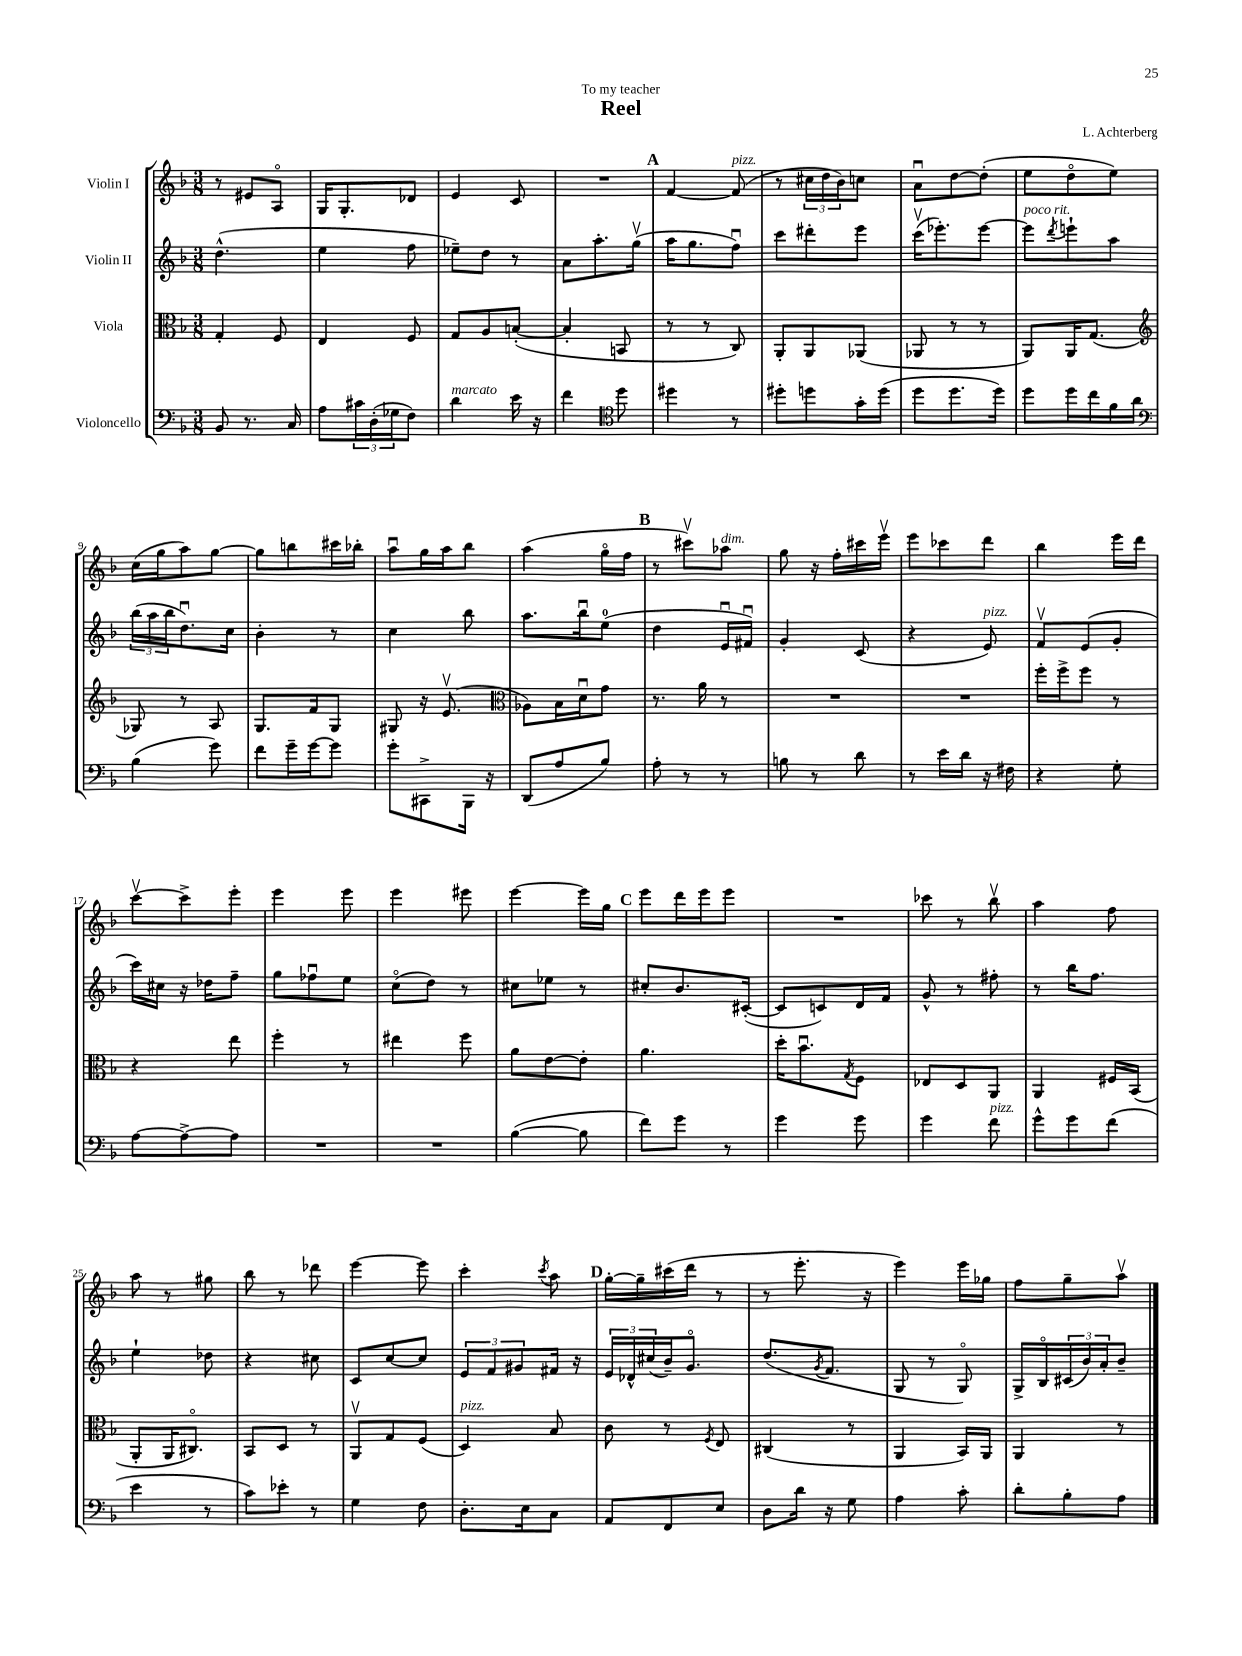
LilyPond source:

\header { title = "Reel" composer = "L. Achterberg" dedication = "To my teacher" }
<<
\new StaffGroup <<
\new Staff = "s0" \with { instrumentName = "Violin I" } {
    \clef treble \key f \major \numericTimeSignature \time 3/8
    r8 eis'8 a8\flageolet |
    g16 g8.-. des'8 |
    e'4 c'8 |
    R4. |
    \mark \markup { \bold "A" } f'4~ f'8^\markup { \italic "pizz." }( |
    r8 \tuplet 3/2 { cis''16 d''16 bes'16) } c''8 |
    a'8\downbow d''8~ d''8-.( |
    e''8 d''8\flageolet e''8) |
    c''16( g''16 a''8) g''8~ |
    g''8 b''8 cis'''16 bes''16-. |
    a''8\downbow g''16 a''16 bes''8 |
    a''4( g''16\flageolet f''16 |
    \mark \markup { \bold "B" } r8 cis'''8\upbow) aes''8^\markup { \italic "dim." } |
    g''8 r16 f''16-. cis'''16 e'''16\upbow |
    e'''8 ces'''8 d'''8 |
    bes''4 e'''16 d'''16 |
    c'''8~\upbow c'''8-> e'''8-. |
    e'''4 e'''8 |
    e'''4 eis'''8 |
    e'''4~ e'''16 g''16 |
    \mark \markup { \bold "C" } e'''8 d'''16 e'''16 e'''8 |
    R4. |
    ces'''8 r8 bes''8\upbow |
    a''4 f''8 |
    a''8 r8 gis''8 |
    bes''8 r8 des'''8 |
    e'''4~ e'''8 |
    c'''4-. \acciaccatura { c'''8 } a''8 |
    \mark \markup { \bold "D" } g''16~-. g''16-- cis'''16( d'''16 r8 |
    r8 e'''8.-. r16 |
    e'''4) e'''16 ges''16 |
    f''8 g''8-- a''8\upbow \bar "|." |
}
\new Staff = "s1" \with { instrumentName = "Violin II" } {
    \clef treble \key f \major \numericTimeSignature \time 3/8
    d''4.-^( |
    e''4 f''8 |
    ees''8--) d''8 r8 |
    a'8 a''8.-. g''16\upbow( |
    \mark \markup { \bold "A" } a''16 g''8. f''8\downbow) |
    c'''8 dis'''8-. e'''8 |
    c'''16\upbow( ees'''8.-.) ees'''8~ |
    ees'''8^\markup { \italic "poco rit." } \acciaccatura { d'''8 } e'''8-! a''8 |
    \tuplet 3/2 { bes''16( a''16 bes''16 } d''8.\downbow) c''16 |
    bes'4-. r8 |
    c''4 bes''8 |
    a''8. bes''16\downbow e''8-0( |
    \mark \markup { \bold "B" } d''4 e'16\downbow fis'16\downbow) |
    g'4-. c'8( |
    r4 e'8^\markup { \italic "pizz." }) |
    f'8\upbow e'8( g'8-. |
    c'''16) cis''16 r16 des''16 f''8-- |
    g''8 fes''8\downbow e''8 |
    c''8\flageolet( d''8) r8 |
    cis''8 ees''8 r8 |
    \mark \markup { \bold "C" } cis''8-. bes'8. cis'16~-.( |
    cis'8 c'8) d'16 f'16 |
    g'8-^ r8 fis''8-. |
    r8 bes''16 f''8. |
    e''4-! des''8 |
    r4 cis''8 |
    c'8 c''8~ c''8 |
    \tuplet 3/2 { e'8 f'8 gis'8 } fis'16 r16 |
    \mark \markup { \bold "D" } \tuplet 3/2 { e'16 des'16-^ cis''16( } bes'16--) g'8.\flageolet |
    d''8.( \acciaccatura { g'8 } f'8. |
    g8 r8 g8\flageolet) |
    g16-> bes16\flageolet \tuplet 3/2 { cis'16( bes'16) a'16-. } bes'8-- \bar "|." |
}
\new Staff = "s2" \with { instrumentName = "Viola" } {
    \clef alto \key f \major \numericTimeSignature \time 3/8
    g4-. f8 |
    e4 f8 |
    g8 a8 b8~-.( |
    b4-. b,8 |
    \mark \markup { \bold "A" } r8 r8 c8) |
    a,8-. a,8 aes,8( |
    aes,8 r8 r8 |
    a,8) a,16 g8.( |
    \clef treble ges8) r8 a8 |
    g8. f'16 g8 |
    gis8 r16 e'8.\upbow( |
    \clef alto aes8) bes16 d'16\downbow g'8 |
    \mark \markup { \bold "B" } r8. a'16 r8 |
    R4. |
    R4. |
    f''16-. f''16-> f''8 r8 |
    r4 e''8 |
    f''4-. r8 |
    eis''4 f''8 |
    a'8 e'8~ e'8-. |
    \mark \markup { \bold "C" } a'4. |
    d''16-. bes'8.\downbow \acciaccatura { g8 } f8 |
    ees8 d8 a,8 |
    a,4 fis16 bes,16( |
    a,8-. a,16 cis8.\flageolet) |
    bes,8 d8 r8 |
    a,8\upbow g8 f8( |
    d4^\markup { \italic "pizz." }) bes8 |
    \mark \markup { \bold "D" } c'8 r8 \acciaccatura { f8 } e8 |
    cis4( r8 |
    a,4 bes,16) a,16 |
    a,4 r8 \bar "|." |
}
\new Staff = "s3" \with { instrumentName = "Violoncello" } {
    \clef bass \key f \major \numericTimeSignature \time 3/8
    bes,8 r8. c16 |
    a8 \tuplet 3/2 { cis'16 d16-.( ges16 } f8) |
    d'4^\markup { \italic "marcato" } e'16 r16 |
    f'4 \clef tenor d''8 |
    \mark \markup { \bold "A" } dis''4 r8 |
    dis''8-. d''8 g'16-. d''16( |
    d''8 d''8. d''16) |
    d''8 d''16 c''16 f'16 a'16 |
    \clef bass bes4( g'8) |
    f'8 g'16-- g'16~ g'8 |
    g'8-. cis,8-> bes,,16 r16 |
    d,8( a8 bes8) |
    \mark \markup { \bold "B" } a8-. r8 r8 |
    b8 r8 d'8 |
    r8 e'16 d'16 r16 fis16 |
    r4 g8-. |
    a8~ a8~-> a8 |
    R4. |
    R4. |
    bes4~( bes8 |
    \mark \markup { \bold "C" } f'8) g'8 r8 |
    g'4 g'8 |
    g'4 f'8^\markup { \italic "pizz." } |
    g'8-^ g'8 f'8( |
    e'4 r8 |
    c'8) ees'8-. r8 |
    g4 f8 |
    d8.-. e16 c8 |
    \mark \markup { \bold "D" } a,8 f,8 e8 |
    d8 d'16 r16 g8 |
    a4 c'8-. |
    d'8-. bes8-. a8 \bar "|." |
}
>>
>>
